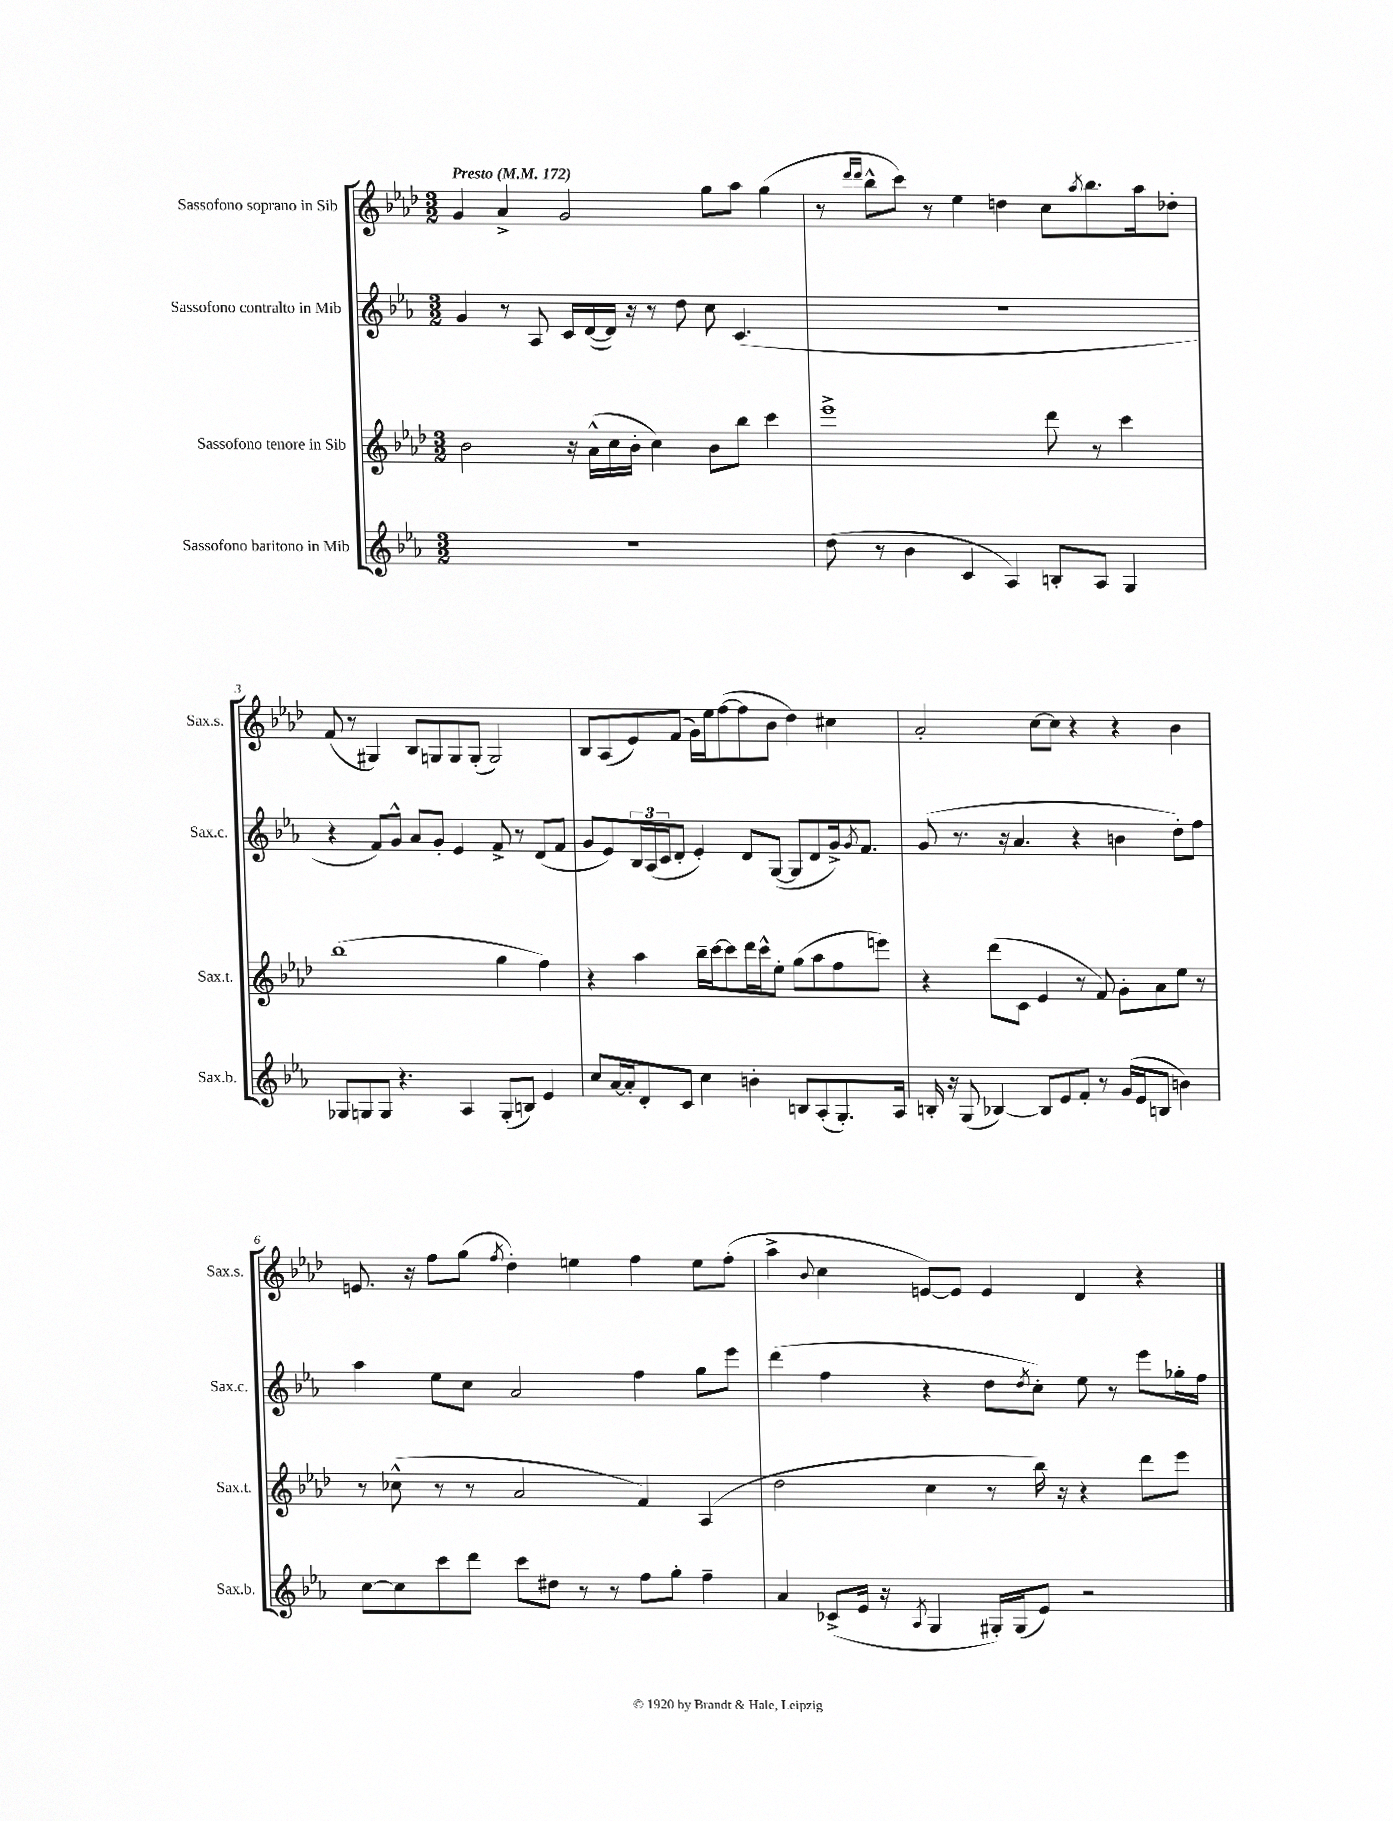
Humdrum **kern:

**kern	**kern	**kern	**kern
*part4	*part3	*part2	*part1
*staff4	*staff3	*staff2	*staff1
*I"Sassofono baritono in Mib	*I"Sassofono tenore in Sib	*I"Sassofono contralto in Mib	*I"Sassofono soprano in Sib
*I'Sax.b.	*I'Sax.t.	*I'Sax.c.	*I'Sax.s.
*clefG2	*clefG2	*clefG2	*clefG2
*k[b-e-a-]	*k[b-e-a-d-]	*k[b-e-a-]	*k[b-e-a-d-]
*M3/2	*M3/2	*M3/2	*M3/2
*MM172	*MM172	*MM172	*MM172
=1	=1	=1	=1
!	!	!	!LO:TX:a:B:t=Presto
1.r	2b-\	4g/	4g/
.	.	8r	4a-^/
.	.	8A-/	.
.	16r	16c/LL	2g/
.	(16a-^^\LL	([16d/	.
.	16cc\	16d/JJ])	.
.	16b-'\JJ	16r	.
.	4cc\)	8r	.
.	.	8dd\	.
.	8b-\L	8cc\	8gg\L
.	8bb-\J	(4.c/	8aa-\J
.	4ccc\	.	(4gg\
=2	=2	=2	=2
(8dd\	1eee-^	1.r	8r
.	.	.	16qqddd-/LL
.	.	.	16qqddd-/JJ
8r	.	.	8bb-^^\L
4b-\	.	.	8ccc\J)
.	.	.	8r
4c/	.	.	4ee-\
4A-/)	.	.	4ddn\
8Bn'/L	8ddd-\	.	8cc\L
.	.	.	8qaa-/
8A-/J	8r	.	8.bb-\
4G/	4ccc\	.	.
.	.	.	16aa-\k
.	.	.	8dd-X'\J
!!LO:LB:g=z
=3	=3	=3	=3
8G-X/L	(1bb-	4r	(8f/
8Gn/	.	.	8r
8G/J	.	8f/L)	4G#X/)
4.r	.	8g^^/J	.
.	.	8a-/L	8B-/L
.	.	8g'/J	8Gn/
4A-/	.	4e-/	8G/
.	.	.	(8G'/J
(8G'/L	4gg\	8f^/	2G/)
8Bn/J)	.	8r	.
4e-/	4ff\)	(8d/L	.
.	.	8f/J	.
=4	=4	=4	=4
8cc/L	4r	8g/L	8B-/L
[16a-/L	.	8e-/)	(8A-/
16a-'/J]	.	.	.
8d'/	4aa-\	24B-/L	8e-/)
.	.	(24A-/	.
.	.	24c/J	.
8c/J	.	8d'/J	(8f/J
4cc\	16bb-~\LL	4e-'/)	16g\LL)
.	[16ccc\J	.	16ee-\J
.	8ccc\]	.	([8ff\
4bn'\	16ddd-\L	8d/L	8ff\]
.	16ccc^^\J	.	.
.	8ee-'\J	([8G/J	8b-\J
8Bn/L	(8gg\L	8G/L]	4dd-\)
(8A-'/	8aa-\	8d/	.
8.G'/)	8ff\	16g^/k)	4cc#X\
.	.	8qg/	.
.	.	8.f/J	.
.	8eeen\J)	.	.
16A-/Jk	.	.	.
=5	=5	=5	=5
16Bn'/	4r	(8g/	2a-'/
16r	.	.	.
(8G/	.	8.r	.
[4B-X/)	(8ddd-\L	.	.
.	.	16r	.
.	8c\J	4.a-/	.
8B-/L]	4e-/	.	[8cc\L
8e-/	.	.	8cc\J]
8f'/J	8r	4r	4r
8r	8f/)	.	.
(16g/LL	8g'\L	4bn\	4r
16e-/J	.	.	.
8Bn/J	8a-\	.	.
4bn\)	8ee-\J	8dd'\L)	4b-\
.	8r	8ff\J	.
!!LO:LB:g=z
=6	=6	=6	=6
[8cc\L	8r	4aa-\	8.en/
8cc\]	(8cc-X^^\	.	.
.	.	.	16r
8ccc\	8r	8ee-\L	8ff\L
8ddd\J	8r	8cc\J	(8gg\J
.	.	.	8qff/
8ccc\L	2a-/	2a-/	4dd-'\)
8dd#X\J	.	.	.
8r	.	.	4een\
8r	.	.	.
8ff\L	4f/)	4ff\	4ff\
8gg'\J	.	.	.
4ff~\	(4A-/	8gg\L	8ee\L
.	.	8eee-\J	(8ff'\J
=7	=7	=7	=7
4a-/	2dd-\	(4ddd\	4aa-^\
.	.	.	8qqb-/
(8c-X^/L	.	4ff\	4cc\
16e-/Jk	.	.	.
16r	.	.	.
8qA-/	.	.	.
4G/	4cc\	4r	[8en/L)
.	.	.	8e/J]
16G#X'/LL)	8r	8dd\L	4e/
(16G#/J	.	.	.
.	.	8qdd/	.
8e-/J)	16bb-\)	8cc'\J)	.
.	16r	.	.
2r	4r	8ee-\	4d-/
.	.	8r	.
.	8ddd-\L	8eee-\L	4r
.	8eee-\J	16gg-X'\L	.
.	.	16ff\JJ	.
==	==	==	==
*-	*-	*-	*-
